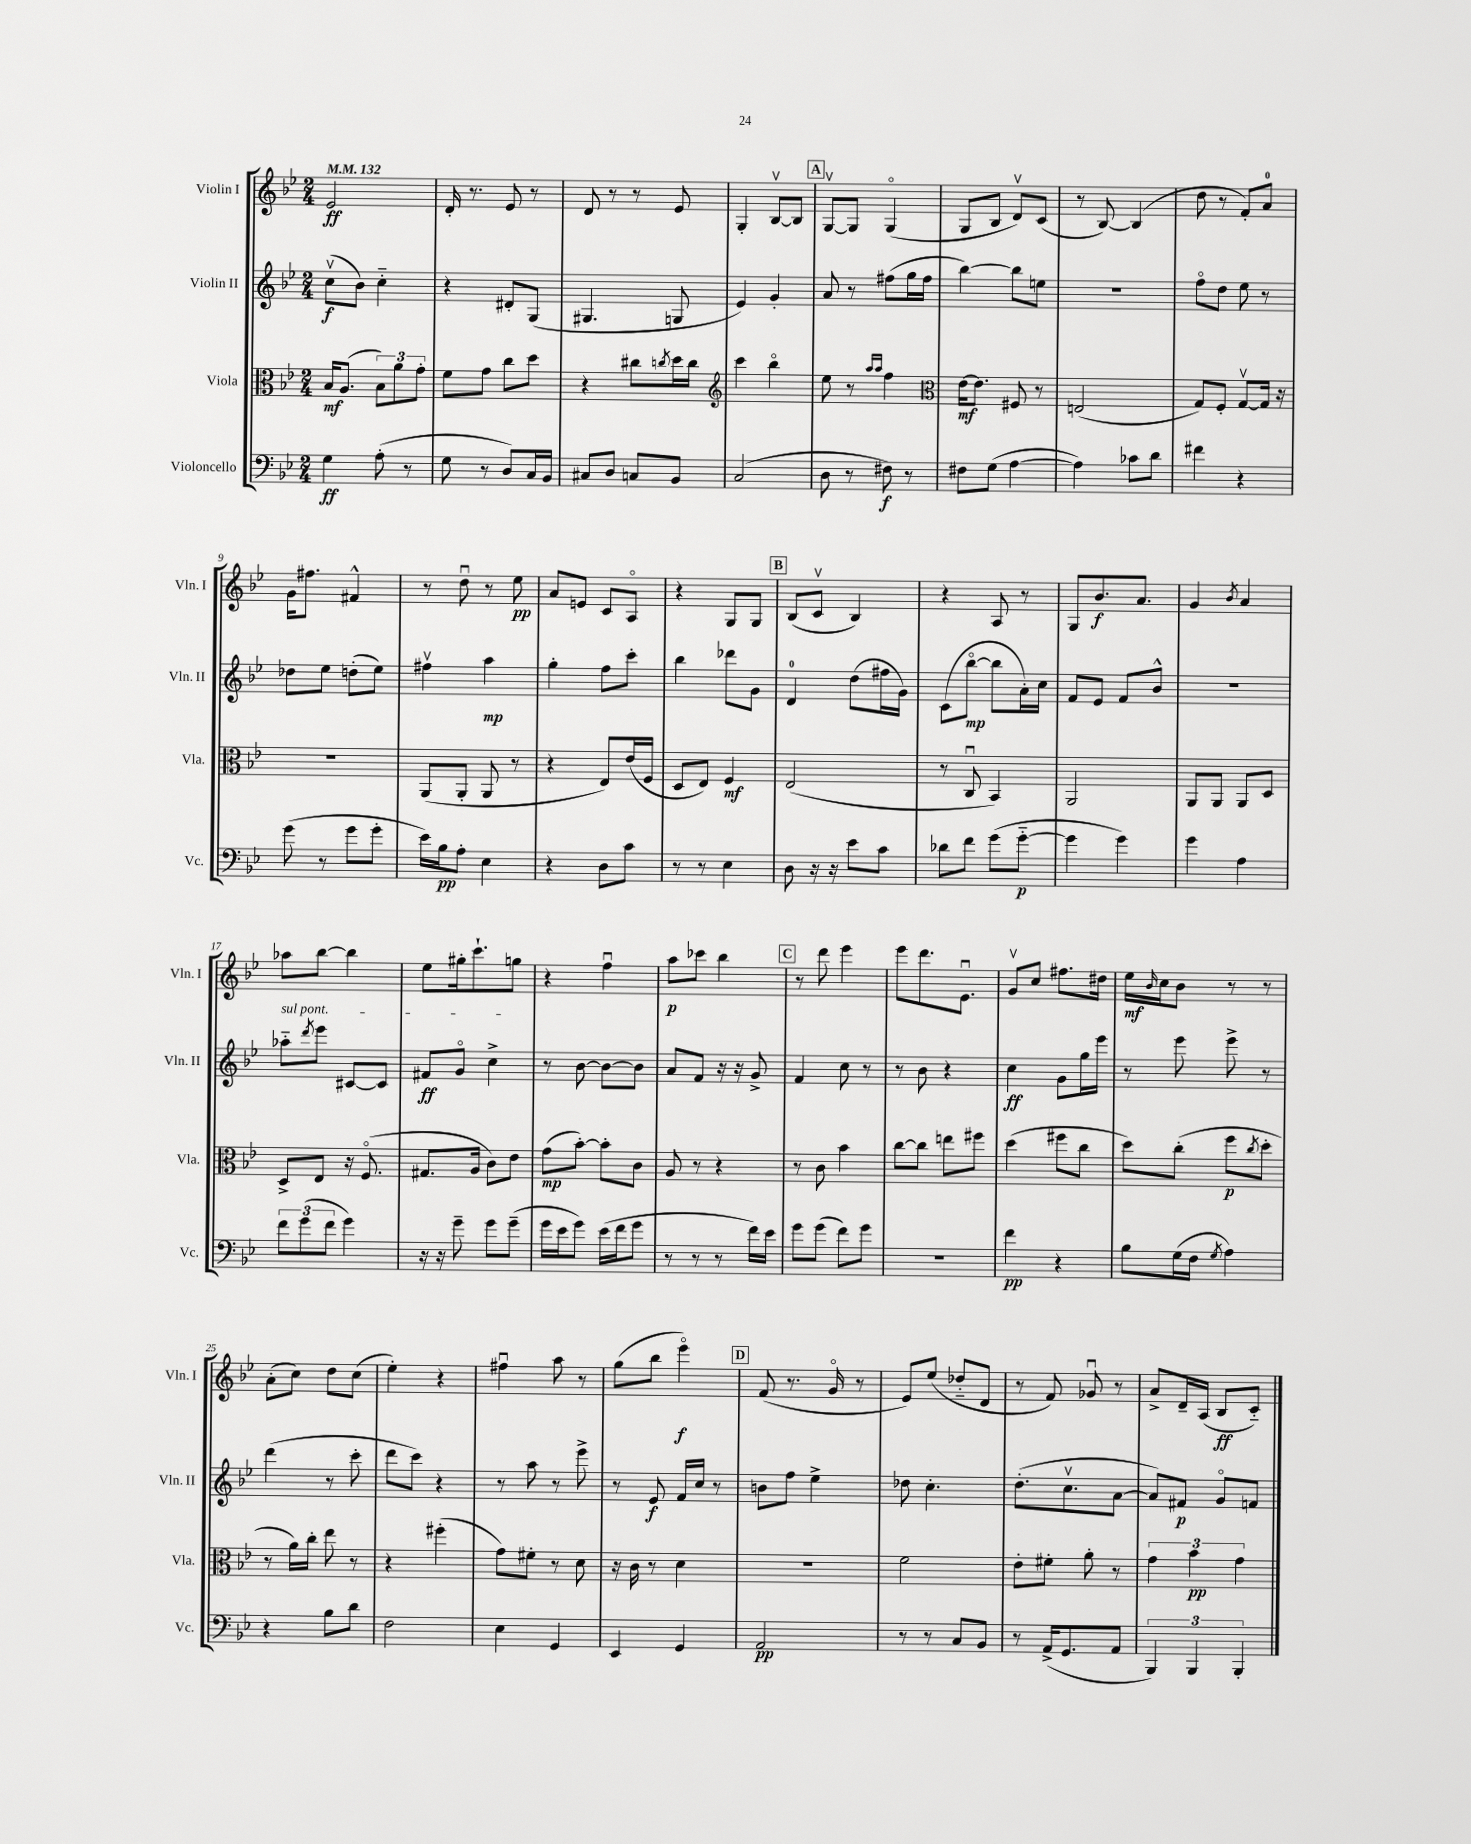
<<
\new StaffGroup <<
\new Staff = "s0" \with { instrumentName = "Violin I" shortInstrumentName = "Vln. I" } {
    \clef treble \key bes \major \numericTimeSignature \time 2/4 \tempo 4 = 132
    ees'2\ff |
    d'16-. r8. ees'8 r8 |
    d'8 r8 r8 ees'8 |
    g4-. bes8~\upbow bes8 |
    \mark \markup { \box "A" } g8~\upbow g8 g4\flageolet( |
    g8 bes8 d'8\upbow) c'8( |
    r8 bes8~) bes4( |
    d''8 r8 f'8-.) a'8-0 |
    g'16 fis''8. fis'4-^ |
    r8 d''8\downbow r8 ees''8\pp |
    a'8 e'8 c'8 a8\flageolet |
    r4 g8 g8 |
    \mark \markup { \box "B" } bes8( c'8\upbow bes4) |
    r4 a8 r8 |
    g8 bes'8.\f a'8. |
    g'4 \acciaccatura { bes'8 } a'4 |
    aes''8 bes''8~ bes''4 |
    ees''8 gis''16-. c'''8.-! g''8 |
    r4 f''4\downbow |
    a''8\p ces'''8 bes''4 |
    \mark \markup { \box "C" } r8 d'''8 ees'''4 |
    ees'''8 d'''8. ees'8.\downbow |
    g'8\upbow c''8 fis''8. dis''16 |
    ees''16\mf \grace { bes'16 } c''16 bes'8 r8 r8 |
    a'8-.( c''8) d''8 c''8( |
    ees''4-.) r4 |
    fis''4\downbow a''8 r8 |
    g''8( bes''8 ees'''4\flageolet\f) |
    \mark \markup { \box "D" } f'8( r8. g'16\flageolet r8 |
    ees'8) ees''8( des''8-_ d'8 |
    r8 f'8) ges'8\downbow r8 |
    a'8-> d'16-- a16( bes8\ff c'8-_) \bar "|." |
}
\new Staff = "s1" \with { instrumentName = "Violin II" shortInstrumentName = "Vln. II" } {
    \clef treble \key bes \major \numericTimeSignature \time 2/4
    c''8\upbow\f( bes'8) c''4-_ |
    r4 dis'8-. g8( |
    gis4. g8 |
    ees'4) g'4-. |
    \mark \markup { \box "A" } a'8 r8 fis''8( g''16 fis''16 |
    bes''4~) bes''8 e''8 |
    r2 |
    f''8\flageolet d''8 ees''8 r8 |
    des''8 ees''8 d''8-.( ees''8) |
    fis''4\upbow a''4\mp |
    g''4-. f''8 c'''8-. |
    bes''4 des'''8 g'8 |
    \mark \markup { \box "B" } d'4-0 d''8( fis''16 g'16) |
    c'8( bes''8~\flageolet\mp bes''8 a'16-.) c''16 |
    f'8 ees'8 f'8 bes'8-^ |
    R2 |
    \once \override TextSpanner.bound-details.left.text = \markup { \italic "sul pont." } aes''8-_\startTextSpan \acciaccatura { d'''8 } ees'''8 cis'8~ cis'8 |
    fis'8\ff g'8\flageolet c''4->\stopTextSpan |
    r8 bes'8~ bes'8~ bes'8 |
    a'8 f'8 r16 r16 g'8-> |
    \mark \markup { \box "C" } f'4 c''8 r8 |
    r8 bes'8 r4 |
    c''4\ff g'8 g''16 ees'''16 |
    r8 ees'''8 ees'''8-> r8 |
    d'''4( r8 c'''8-. |
    d'''8 c'''8) r4 |
    r8 a''8 r8 ees'''8-> |
    r8 ees'8\f f'16 c''16 r8 |
    \mark \markup { \box "D" } b'8 f''8 ees''4-> |
    des''8 c''4.-. |
    d''8.-.( c''8.\upbow a'8~ |
    a'8) fis'8\p g'8\flageolet f'8 \bar "|." |
}
\new Staff = "s2" \with { instrumentName = "Viola" shortInstrumentName = "Vla." } {
    \clef alto \key bes \major \numericTimeSignature \time 2/4
    bes16\mf a8.( \tuplet 3/2 { bes8) a'8 g'8-. } |
    f'8 g'8 c''8 d''8 |
    r4 cis''8 \acciaccatura { c''8 } d''16 c''16 |
    \clef treble c'''4 bes''4\flageolet |
    \mark \markup { \box "A" } ees''8 r8 \grace { a''16 a''16 } f''4 |
    \clef alto ees'16~\mf ees'8. fis8 r8 |
    e2( |
    g8) f8-. g8~\upbow g16 r16 |
    R2 |
    a,8( a,8-. a,8 r8 |
    r4 ees8) ees'16( f16 |
    d8 ees8) f4\mf |
    \mark \markup { \box "B" } ees2( |
    r8 c8\downbow bes,4) |
    a,2 |
    a,8 a,8 a,8 d8 |
    d8-> ees8 r16 f8.\flageolet( |
    gis8. a16 c'8) ees'8 |
    g'8\mp( bes'8~-.) bes'8-. c'8 |
    a8 r8 r4 |
    \mark \markup { \box "C" } r8 c'8 bes'4 |
    c''8~ c''8 e''8 fis''8 |
    d''4( fis''8 c''8 |
    d''8) c''8-.( f''8\p \acciaccatura { c''8 } d''8-. |
    r8 a'16) c''16-. ees''8 r8 |
    r4 fis''4-.( |
    g'8) fis'8-. r8 d'8 |
    r16 c'16 r8 d'4 |
    \mark \markup { \box "D" } R2 |
    f'2 |
    ees'8-. fis'8-. a'8-. r8 |
    \tuplet 3/2 { g'4 bes'4\pp g'4 } \bar "|." |
}
\new Staff = "s3" \with { instrumentName = "Violoncello" shortInstrumentName = "Vc." } {
    \clef bass \key bes \major \numericTimeSignature \time 2/4
    g4\ff a8-.( r8 |
    g8 r8 d8) c16 bes,16 |
    cis8 d8 c8 bes,8 |
    c2( |
    \mark \markup { \box "A" } d8 r8 fis8\f) r8 |
    fis8 g8( a4~ |
    a4) ces'8 d'8 |
    fis'4 r4 |
    g'8( r8 g'8 g'8-. |
    ees'16) bes16\pp a8-. ees4 |
    r4 d8 c'8 |
    r8 r8 ees4 |
    \mark \markup { \box "B" } d8 r16 r16 ees'8 c'8 |
    des'8 f'8 g'8( g'8~-_\p |
    g'4 g'4) |
    g'4 a4 |
    \tuplet 3/2 { f'8 g'8( f'8 } g'4) |
    r16 r16 g'8-- g'8 g'8--( |
    g'16 ees'16 g'8) ees'16( f'16 g'8 |
    r8 r8 r8 f'16) ees'16 |
    \mark \markup { \box "C" } g'8 g'8( f'8) g'8 |
    r2 |
    f'4\pp r4 |
    bes8 g16( f16 \acciaccatura { g8 } a4) |
    r4 bes8 d'8 |
    f2 |
    ees4 g,4 |
    ees,4 g,4 |
    \mark \markup { \box "D" } a,2\pp |
    r8 r8 c8 bes,8 |
    r8 a,16->( g,8. a,8 |
    \tuplet 3/2 { bes,,4) bes,,4 bes,,4-. } \bar "|." |
}
>>
>>
